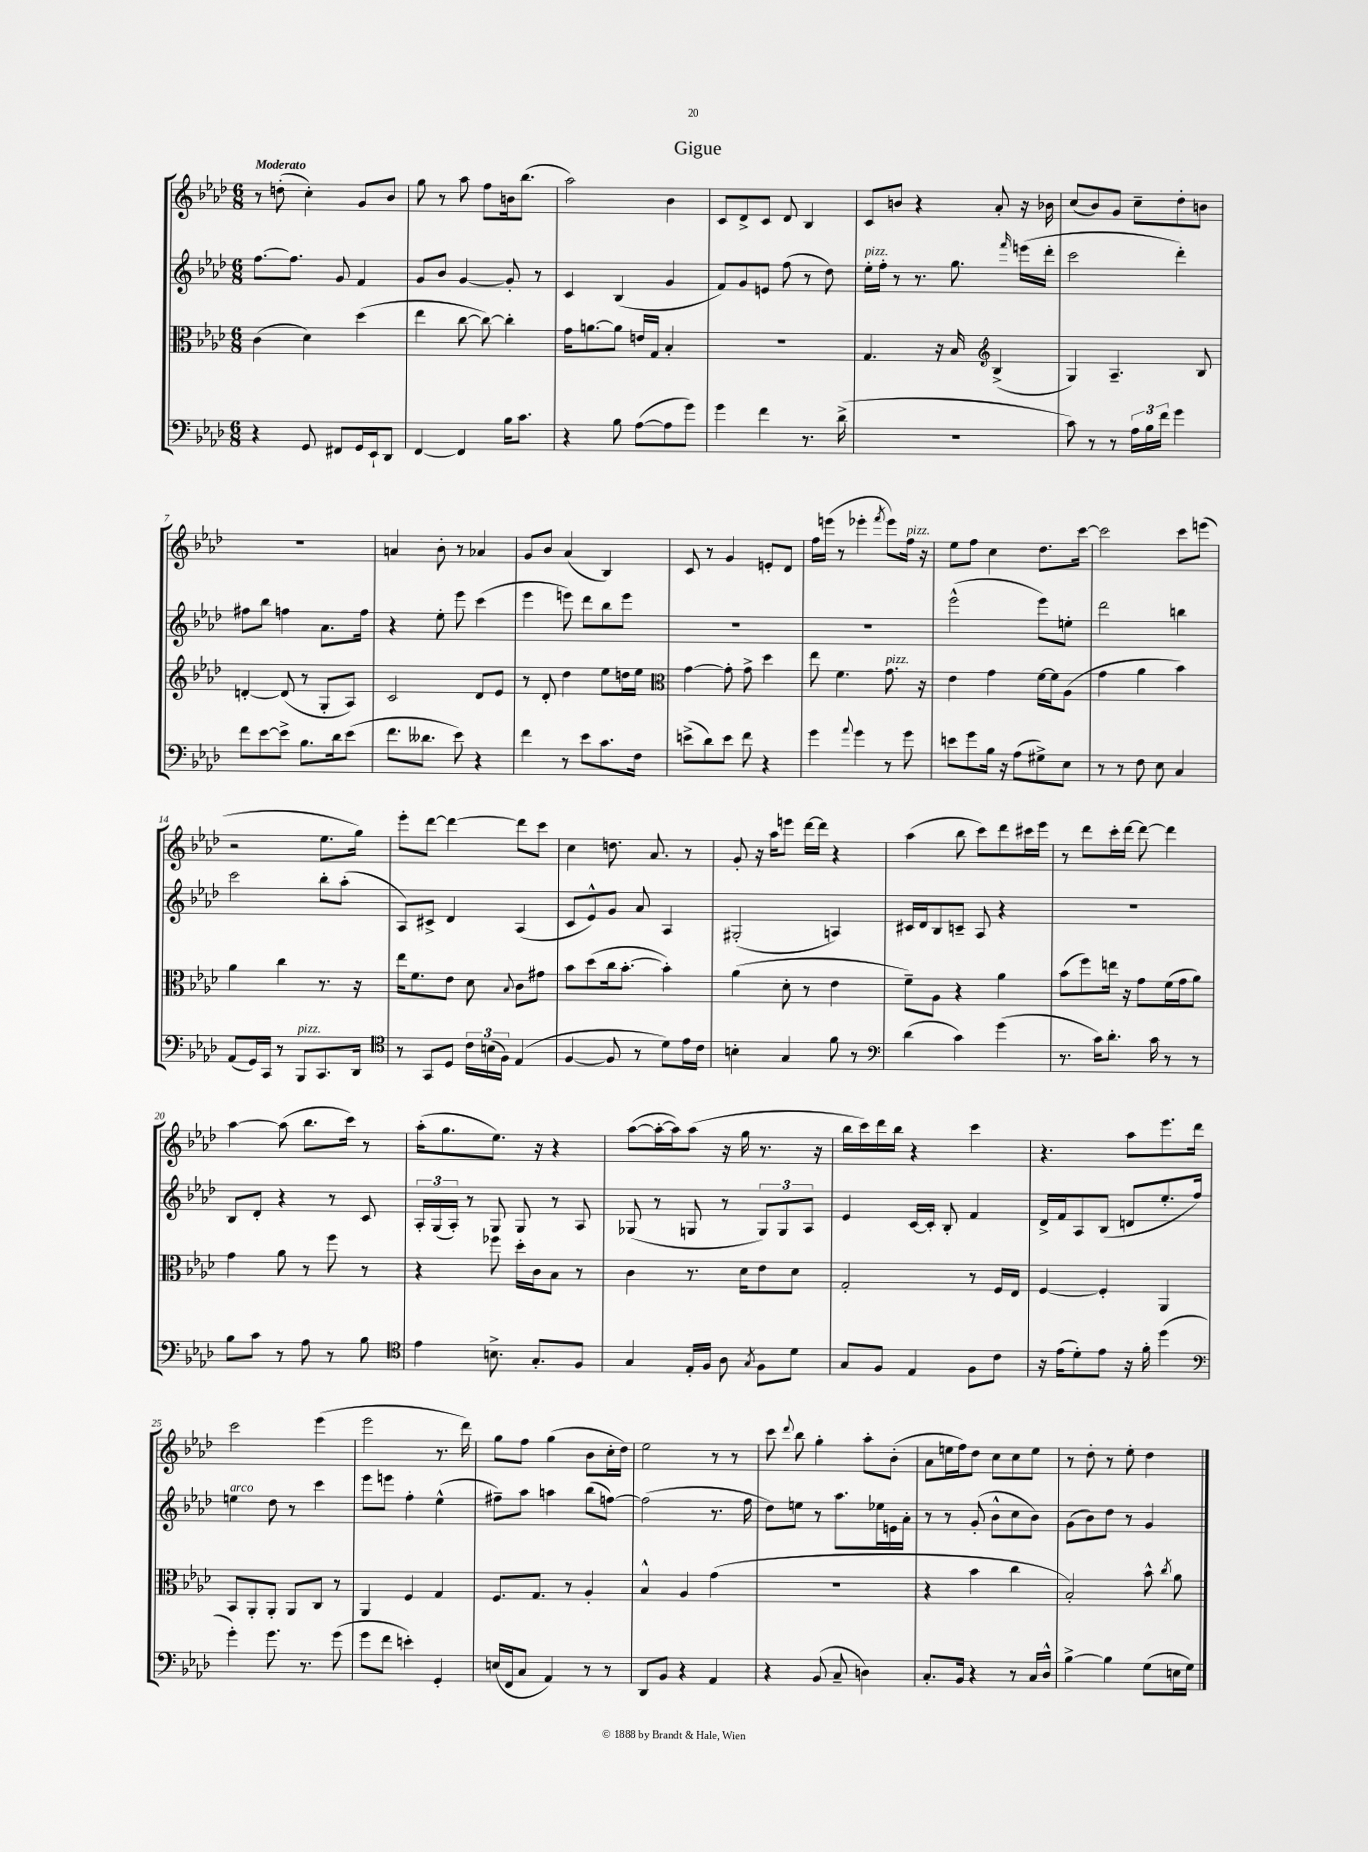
\header { title = "Gigue" }
<<
\new StaffGroup <<
\new Staff = "s0" {
    \clef treble \key aes \major \numericTimeSignature \time 6/8 \tempo "Moderato"
    \autoBeamOff r8 d''8-.( c''4-.) g'8[ bes'8] |
    g''8 r8 aes''8 f''8[ b'16 bes''8.]( |
    aes''2) bes'4 |
    c'8[ des'8-> c'8] des'8 bes4 |
    c'8[ b'8] r4 aes'8-. r16 bes'16 |
    c''8[( bes'8) g'8] c''8[-- des''8-. b'8] |
    R2. |
    a'4 bes'8-. r8 aes'4 |
    g'8[ bes'8] aes'4( bes4) |
    c'8 r8 g'4 e'8[-. des'8] |
    f''16[ e'''16]( r8 ees'''4-. \acciaccatura { f'''8 } ees'''8[) f''16]^\markup { \italic "pizz." } r16 |
    ees''8[ f''8] c''4 des''8.[ c'''16]~ |
    c'''2 c'''8[ e'''8]( |
    r2 ees''8.[ g''16]) |
    ees'''8[-. des'''8]~ des'''4~ des'''8[ c'''8] |
    c''4 d''8. aes'8. r8 |
    g'8-. r16 aes''16[ e'''8] des'''16[~ des'''16] r4 |
    aes''4( bes''8 c'''8[) des'''8 cis'''16 ees'''16] |
    r8 des'''8[ c'''16-. des'''16]~ des'''8~ des'''4 |
    aes''4~ aes''8( bes''8.[ c'''16]) r8 |
    aes''16[-.( g''8. ees''8.]) r16 r4 |
    aes''8[~( aes''16~-. aes''16) aes''8]( r16 g''16 r8. r16 |
    bes''16[ c'''16) des'''16 bes''16] r4 c'''4 |
    r4. aes''8[ ees'''8. des'''16] |
    c'''2 ees'''4( |
    ees'''2 r8. des'''16) |
    g''8[ f''8] g''4( bes'8[ c''16-. des''16]) |
    ees''2 r8 r8 |
    c'''8 \appoggiatura { des'''8 } bes''8 g''4-. aes''8[-. bes'8]-.( |
    aes'8[ e''16 f''16) des''8] c''8[ c''8 e''8] |
    r8 des''8-. r8 ees''8-. des''4 \bar "|." |
}
\new Staff = "s1" {
    \clef treble \key aes \major \numericTimeSignature \time 6/8
    \autoBeamOff f''8.[~ f''8.] g'8 f'4 |
    g'8[ bes'8] g'4~ g'8-. r8 |
    c'4 bes4( g'4 |
    f'8[) g'8 e'8] f''8( r8 des''8) |
    ees''16[-.^\markup { \italic "pizz." } f''16]-. r8 r8. g''8. \grace { f'''16 } e'''16[( des'''16]-. |
    c'''2 des'''4-.) |
    fis''8[ bes''8] f''4 aes'8.[ f''16] |
    r4 ees''8-. ees'''8 c'''4( |
    ees'''4 e'''8) des'''8[ bes''8 e'''8] |
    R2. |
    R2. |
    ees'''2-^( ees'''8[) e''8]-. |
    des'''2 b''4 |
    c'''2 bes''8[-. aes''8]-.( |
    aes8[) cis'8]-> des'4 aes4( |
    c'8[ ees'8-^) g'8] aes'8 aes4 |
    gis2-.( a4) |
    cis'16[ des'16 bes8 c'8]-- aes8 r4 |
    r2. |
    bes8[ des'8]-. r4 r8 c'8 |
    \tuplet 3/2 { aes16[-. g16( aes16]-.) } r8 g8 g8 r8 aes8 |
    ges8( r8 g8 r8 \tuplet 3/2 { g8[) g8 aes8] } |
    ees'4 c'16[~ c'16]-. bes8-. f'4 |
    des'16[-> f'16 aes8 bes8]( d'8[ ees''8.-. f''16]) |
    e''4^\markup { \italic "arco" } des''8 r8 c'''4 |
    ees'''8[ e'''8] f''4-. ees''4-^( |
    fis''8[--) aes''8] a''4 bes''8[( f''8]~) |
    f''2( r8. f''16 |
    des''8[) e''8] r8 aes''8.[ ees''16 e'16 aes'16]-. |
    r8 r8 g'8-.( bes'8[-^ c''8 bes'8]) |
    g'8[( bes'8) des''8] r8 g'4 \bar "|." |
}
\new Staff = "s2" {
    \clef alto \key aes \major \numericTimeSignature \time 6/8
    \autoBeamOff c'4( des'4) des''4( |
    ees''4 c''8~ c''8~) c''4-. |
    g'16[ a'8.~ a'8] e'16[ g16] bes4-. |
    R2. |
    g4. r16 bes16 \clef treble bes4->( |
    g4) aes4.-- bes8 |
    d'4~-. d'8( r8 g8[-. aes8]) |
    c'2 des'8[ ees'8] |
    r8 des'8-. des''4 ees''8[ d''16 ees''16] |
    \clef alto g'4~ g'8-. g'8-> des''4 |
    ees''8 f'4. g'8.^\markup { \italic "pizz." } r16 |
    ees'4 g'4 f'16[~ f'16 aes8]( |
    g'4 aes'4 bes'4) |
    aes'4 c''4 r8. r16 |
    ees''16[ f'8. ees'8] des'8 \appoggiatura { bes8 } c'8[ gis'8] |
    bes'8[ des''8( c''16 bes'8.]~-. bes'4-.) |
    aes'4( des'8-. r8 ees'4 |
    f'8[--) aes8] r4 aes'4 |
    bes'8[( f''8) e''16] r16 g'8[ f'16( g'16 aes'8]) |
    g'4 aes'8 r8 f''8 r8 |
    r4 fes''8 des''16[-. c'16 bes8] r8 |
    c'4 r8. des'16[ ees'8 des'8] |
    g2-. r8 f16[ ees16] |
    f4~ f4-. aes,4 |
    bes,8[ aes,8-. aes,8]-. aes,8[ c8] r8 |
    aes,4 f4 g4 |
    f8.[ g8.] r8 aes4-. |
    bes4-^ aes4 g'4( |
    R2. |
    r4 bes'4 c''4 |
    bes2-.) bes'8-^ \acciaccatura { c''8 } aes'8 \bar "|." |
}
\new Staff = "s3" {
    \clef bass \key aes \major \numericTimeSignature \time 6/8
    \autoBeamOff r4 g,8 fis,8[ g,16 ees,16-! des,8] |
    f,4~ f,4 bes16[ c'8.] |
    r4 bes8 aes8[~( aes8 g'8]) |
    g'4 f'4 r8. des'16->( |
    R2. |
    c'8) r8 r8 \tuplet 3/2 { aes16[ bes16 f'16] } g'4 |
    f'8[ ees'8~ ees'8]-> bes8.[ des'16 ees'8]( |
    f'8.[ deses'8.] ees'8) r4 |
    f'4 r8 ees'8[ c'8. f16] |
    e'8[->( des'8) e'8] f'8 r4 |
    g'4 \appoggiatura { aes'8 } g'4 r8 g'8 |
    e'8[ g'8 bes16] r16 aes8[( gis8->) ees8] |
    r8 r8 f8 ees8 c4 |
    aes,8[( g,16) c,16] r8 bes,,8[^\markup { \italic "pizz." } c,8. des,16] |
    \clef tenor r8 g,8[ des8] \tuplet 3/2 { c'16[ b16( f16]) } ees4( |
    f4~ f8 r8 des'8[) ees'16 c'16] |
    b4-. g4 f'8 r8 |
    \clef bass des'4( c'4) g'4( |
    r8. c'16[) des'8.]-. c'16 r8 r8 |
    bes8[ c'8] r8 aes8 r8 bes8 |
    \clef tenor ees'4 b8.-> g8.[-. f8] |
    g4 ees16[-. f16] aes8 \acciaccatura { g8 } f8[ des'8] |
    g8[ f8] ees4 f8[ c'8] |
    r16 ees'16[( des'8-.) ees'8] r16 f'16-. des''4( |
    \clef bass g'4-.) g'8. r8. g'8( |
    g'8[ f'8] e'4-.) g,4-. |
    e16[( f,16 c8] aes,4) r8 r8 |
    des,8[ bes,8] r4 aes,4 |
    r4 bes,8( c8-- d4) |
    c8.[-. bes,16] r4 r8 c16[ des16]-^ |
    bes4~-> bes4 g8[( e16 g16]) \bar "|." |
}
>>
>>
